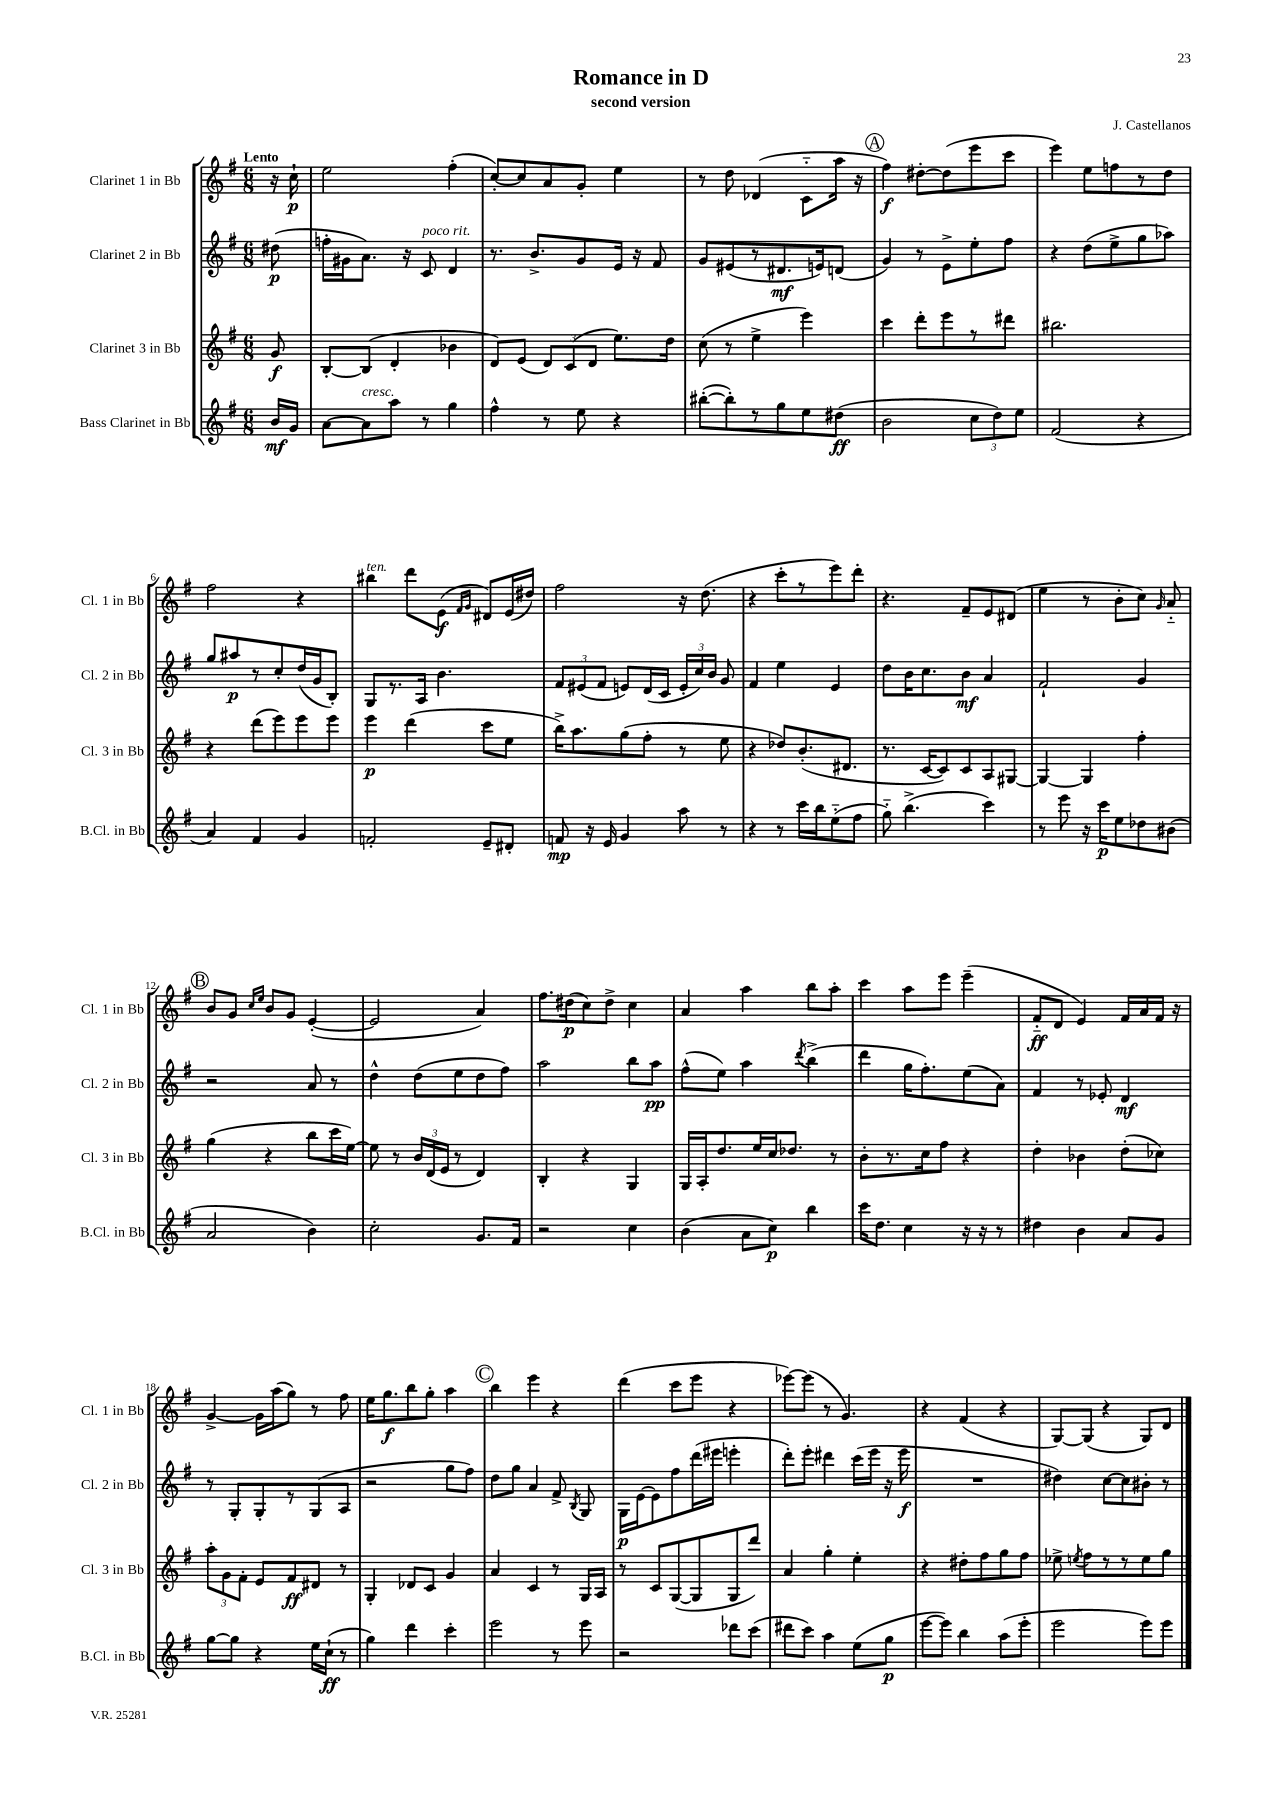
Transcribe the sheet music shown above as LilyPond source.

\header { title = "Romance in D" composer = "J. Castellanos" subtitle = "second version" }
<<
\new StaffGroup <<
\new Staff = "s0" \with { instrumentName = "Clarinet 1 in Bb" shortInstrumentName = "Cl. 1 in Bb" } {
    \clef treble \key g \major \numericTimeSignature \time 6/8 \partial 8 \tempo "Lento"
    \autoBeamOff r16 c''16-!\p |
    e''2 fis''4-.( |
    c''8[~-.) c''8 a'8 g'8]-. e''4 |
    r8 d''8 des'4( c'8[-_ a''16] r16 |
    \mark \markup { \circle "A" } fis''4\f) dis''8[~-. dis''8( e'''8 c'''8] |
    e'''4) e''8[ f''8 r8 d''8] |
    fis''2 r4 |
    bis''4^\markup { \italic "ten." } d'''8[ e'8]\f( \grace { fis'16[ g'16] } dis'8[) e'16( dis''16]) |
    fis''2 r16 d''8.( |
    r4 c'''8[-. r8 e'''8) d'''8]-. |
    r4. fis'8[-- e'8 dis'8]( |
    e''4 r8 b'8[-. c''8]) \grace { g'16 } a'8-_ |
    \mark \markup { \circle "B" } b'8[ g'8] \grace { c''16[ e''16] } b'8[ g'8] e'4~-.( |
    e'2 a'4) |
    fis''8.[ dis''16\p( c''8) dis''8]-> c''4 |
    a'4 a''4 b''8[ a''8]-. |
    c'''4 a''8[ e'''8] e'''4--( |
    fis'8[-_\ff d'8] e'4) fis'16[ a'16 fis'16] r16 |
    g'4~-> g'16[ a''16( g''8]) r8 fis''8 |
    e''16[ g''8.\f b''8 g''8]-. a''4 |
    \mark \markup { \circle "C" } b''4 e'''4 r4 |
    d'''4( c'''8[ e'''8] r4 |
    ees'''8[~) ees'''8]( r8 g'4.) |
    r4 fis'4( r4 |
    g8[~) g8]( r4 g8[) d'8] \bar "|." |
}
\new Staff = "s1" \with { instrumentName = "Clarinet 2 in Bb" shortInstrumentName = "Cl. 2 in Bb" } {
    \clef treble \key g \major \numericTimeSignature \time 6/8 \partial 8
    \autoBeamOff dis''8\p( |
    f''16[-. gis'16 a'8.]) r16 c'8^\markup { \italic "poco rit." } d'4 |
    r8. b'8.[-> g'8 e'16] r16 fis'8 |
    g'8[ eis'8( r8 dis'8.\mf e'16) d'8]( |
    \mark \markup { \circle "A" } g'4) r8 e'8[-> e''8-. fis''8] |
    r4 d''8[( e''8-> g''8 aes''8]) |
    g''8[ ais''8\p r8 c''8-. d''16( g'16 b8]-.) |
    g8[ r8. a16] b'4. |
    \tuplet 3/2 { fis'8[ eis'8( fis'8] } e'8[) d'16( c'16] \tuplet 3/2 { e'16[-. c''16) b'16] } g'8 |
    fis'4 e''4 e'4 |
    d''8[ b'16 c''8. b'8]\mf a'4 |
    fis'2-! g'4 |
    \mark \markup { \circle "B" } r2 a'8 r8 |
    d''4-^ d''8[( e''8 d''8 fis''8]) |
    a''2 b''8[ a''8]\pp |
    fis''8[-^( e''8]) a''4 \acciaccatura { d'''8 } b''4->( |
    d'''4 g''16[ fis''8.-.) e''8( a'8]) |
    fis'4 r8 ees'8-. d'4\mf |
    r8 g8[-. g8-. r8 g8( a8] |
    r2 g''8[ fis''8]) |
    \mark \markup { \circle "C" } d''8[ g''8] a'4 fis'8-> \acciaccatura { b8 } g8 |
    g16[\p e'16~ e'8 fis''8 d'''16( eis'''16] e'''4-. |
    d'''8[-.) e'''8]-. dis'''4 c'''16[( e'''16] r16 e'''16\f |
    R2. |
    dis''4) c''8[~ c''8 bis'8]-. r8 \bar "|." |
}
\new Staff = "s2" \with { instrumentName = "Clarinet 3 in Bb" shortInstrumentName = "Cl. 3 in Bb" } {
    \clef treble \key g \major \numericTimeSignature \time 6/8 \partial 8
    \autoBeamOff g'8\f |
    b8[~-. b8]( d'4-. bes'4 |
    d'8[) e'8]( \tuplet 3/2 { d'8[) c'8( d'8] } e''8.[) d''16] |
    c''8( r8 e''4-> e'''4) |
    \mark \markup { \circle "A" } c'''4 d'''8[-. e'''8 r8 dis'''8] |
    bis''2. |
    r4 d'''8[( e'''8) e'''8 e'''8] |
    e'''4\p d'''4( c'''8[ e''8] |
    b''16[->) a''8. g''8( fis''8]-. r8 e''8 |
    r4 des''8[) b'8.-.( dis'8.] |
    r8. c'16[~ c'8) c'8 a8 gis8]~ |
    gis4~ gis4 fis''4-. |
    \mark \markup { \circle "B" } g''4( r4 b''8[ c'''16 e''16]~) |
    e''8 r8 \tuplet 3/2 { b'16[ d'16( e'16] } r8 d'4) |
    b4-. r4 g4 |
    g16[ a16-. d''8. e''16 c''16 des''8.] r8 |
    b'8[-. r8. c''16 fis''8] r4 |
    d''4-. bes'4 d''8[-.( ces''8]) |
    \tuplet 3/2 { a''8[-. g'8 fis'8]-. } e'8[ fis'8\ff dis'8] r8 |
    g4-. des'8[ c'8] g'4 |
    \mark \markup { \circle "C" } a'4 c'4 r8 g16[ a16] |
    r8 c'8[ g8~( g8 g8 d'''8]) |
    a'4 g''4-. e''4-. |
    r4 dis''8[-. fis''8 g''8 fis''8] |
    ees''8-> \acciaccatura { e''8 } fis''8[ r8 r8 e''8 g''8] \bar "|." |
}
\new Staff = "s3" \with { instrumentName = "Bass Clarinet in Bb" shortInstrumentName = "B.Cl. in Bb" } {
    \clef treble \key g \major \numericTimeSignature \time 6/8 \partial 8
    \autoBeamOff b'16[\mf g'16] |
    a'8[~ a'8^\markup { \italic "cresc." } a''8] r8 g''4 |
    fis''4-^ r8 e''8 r4 |
    bis''8[~-.( bis''8-.) r8 g''8 e''8 dis''8]\ff( |
    \mark \markup { \circle "A" } b'2 \tuplet 3/2 { c''8[ d''8) e''8] } |
    fis'2( r4 |
    a'4) fis'4 g'4 |
    f'2-. e'8[-- dis'8]-. |
    f'8\mp r16 e'16 g'4 a''8 r8 |
    r4 r8 c'''16[ b''16 e''8-_( fis''8] |
    g''8-_) b''4.->( c'''4) |
    r8 e'''8 r16 c'''16[\p e''8 des''8 bis'8]( |
    \mark \markup { \circle "B" } a'2 b'4) |
    c''2-. g'8.[ fis'16] |
    r2 c''4 |
    b'4( a'8[ c''8]\p) b''4 |
    c'''16[ d''8.] c''4 r16 r16 r8 |
    dis''4 b'4 a'8[ g'8] |
    g''8[~ g''8] r4 e''16[ c''16]-!\ff( r8 |
    g''4) d'''4 c'''4-. |
    \mark \markup { \circle "C" } e'''2 r8 e'''8 |
    r2 des'''8[ c'''8]( |
    dis'''8[ c'''8]) a''4 e''8[( g''8]\p |
    e'''8[~ e'''8]) b''4 a''8[( e'''8]-. |
    e'''2 e'''8[) e'''8] \bar "|." |
}
>>
>>
